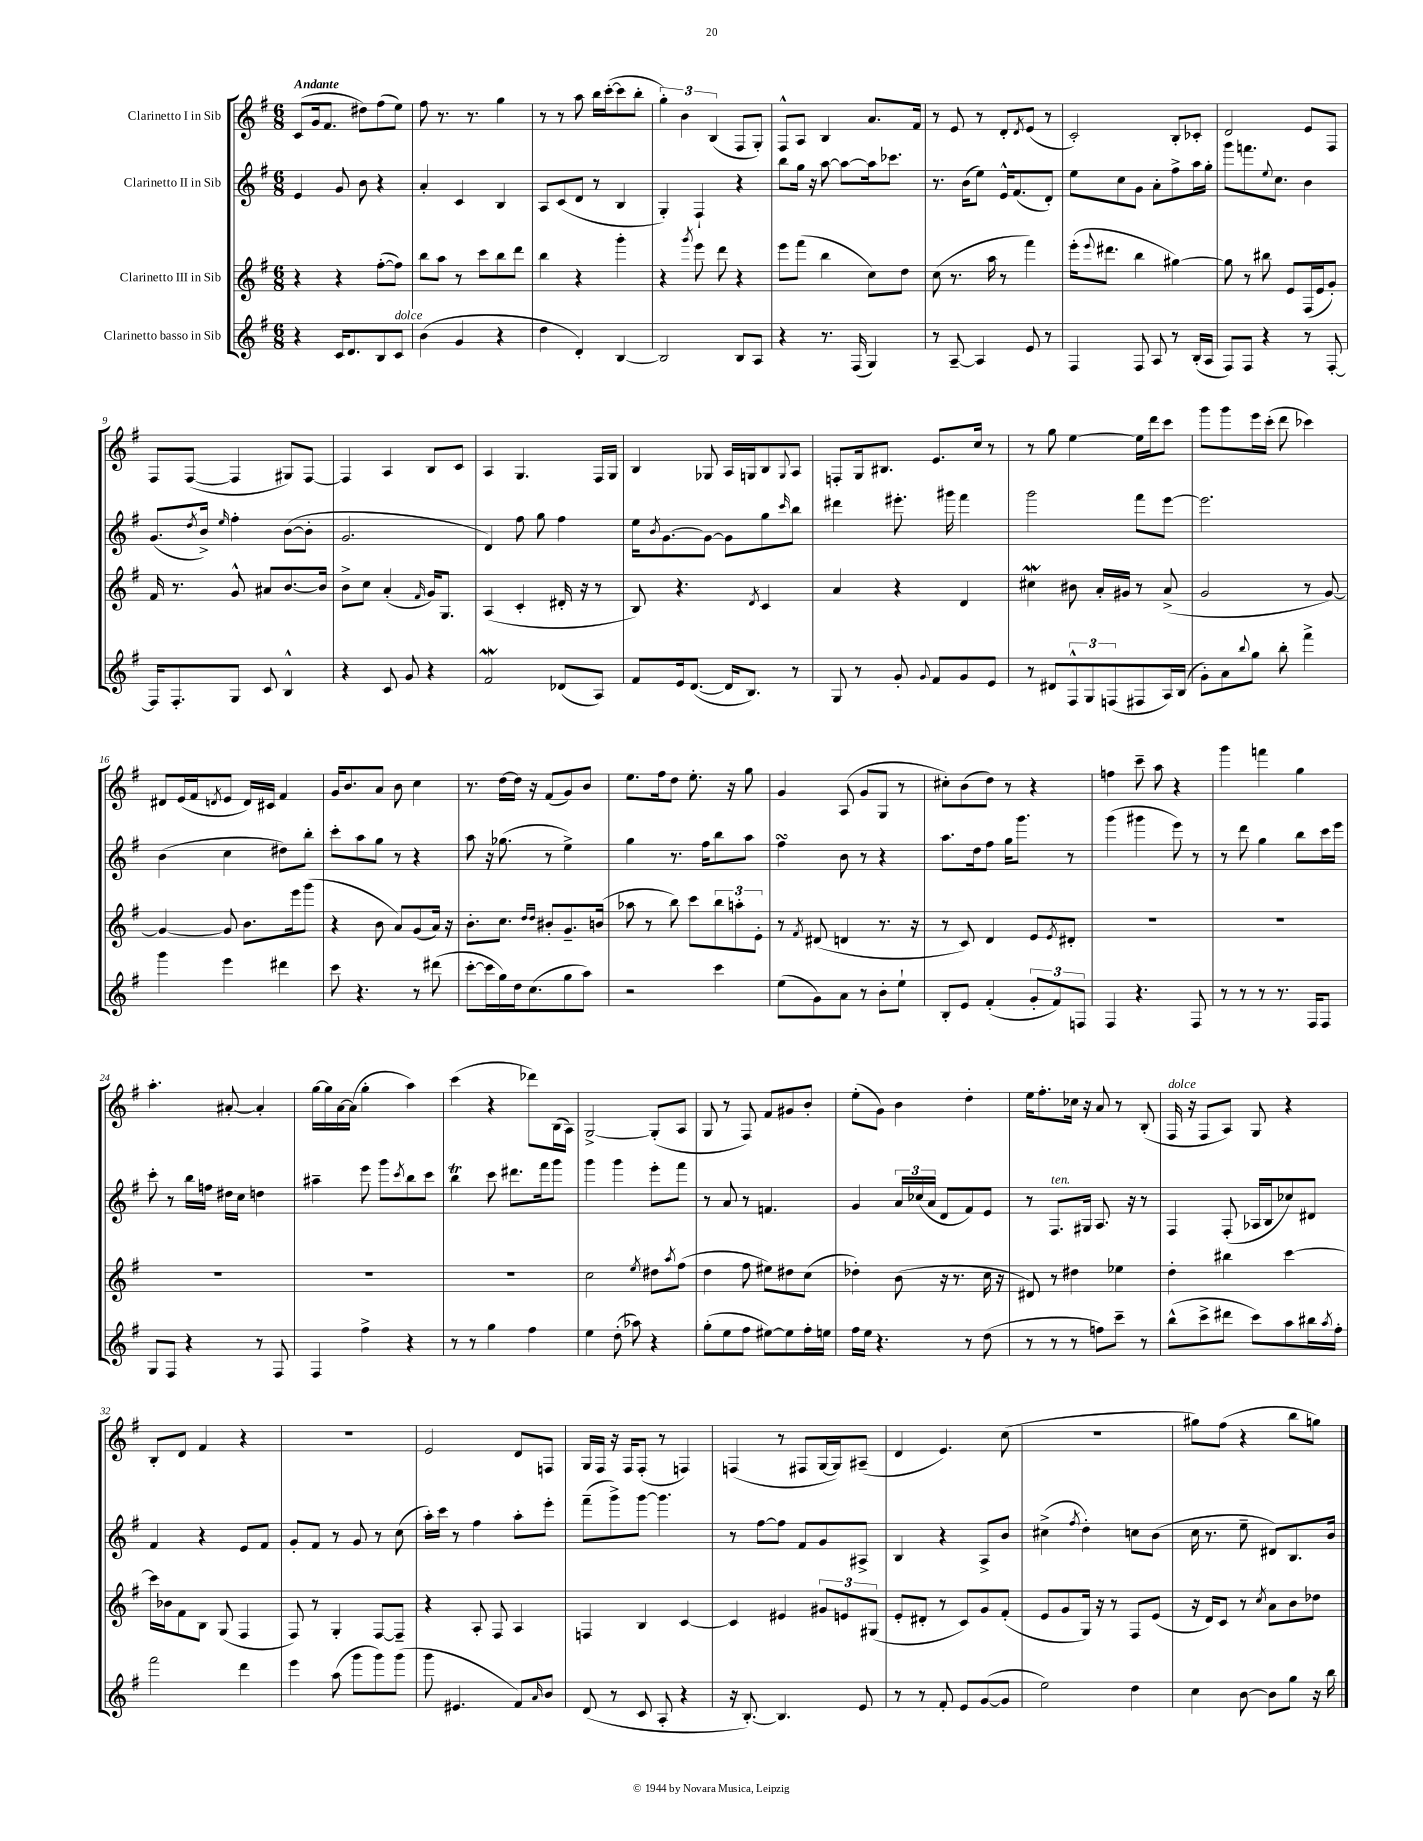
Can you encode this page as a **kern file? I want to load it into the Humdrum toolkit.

**kern	**kern	**kern	**kern
*staff4	*staff3	*staff2	*staff1
*clefG2	*clefG2	*clefG2	*clefG2
*k[f#]	*k[f#]	*k[f#]	*k[f#]
*M6/8	*M6/8	*M6/8	*M6/8
4r	4r	4e/	(8c/L
.	.	.	16g/k
.	.	.	8.f#/J
16c/LK	4r	8g/	.
8.d/	.	.	.
.	.	8b\	8dd#\L)
8B/	([8ff#'\L	4r	(8ff#\
8c/J	8ff#\]J)	.	8ee\J)
=	=	=	=
(4b\	8bb\L	4a'/	8ff#\
.	8aa\J	.	8.r
4g/	8r	4c/	.
.	.	.	8.r
.	8ccc\L	.	.
4r	8bb\	4B/	4gg\
.	8ddd\J	.	.
=	=	=	=
4dd\	4bb\	8A/L	8r
.	.	(8c/	8r
4d'/)	4r	8d/J	8aa\
.	.	8r	16bb\LL
.	.	.	([16ccc'\J
[4B/	4ggg'\	4B/	8ccc\]
.	.	.	8bb'\J
=	=	=	=
2B/]	4r	4G'/)	6gg'\)
.	.	.	6b\
.	8qggg/	.	.
.	8eee\	4F#`/	.
.	.	.	(6B/
.	8ddd\	.	.
8B/L	4r	4r	8F#/L
8A/J	.	.	8G'/J)
=	=	=	=
4r	8eee\L	8bb\L	8F#^^/L
.	(8fff#\J	16gg\Jk	8A/J
.	.	16r	.
8.r	4bb\	[8aa\	4B/
.	.	8aa\_L	.
(16F#/	.	.	.
4G/)	8cc\L)	16aa\]k	8.a/L
.	.	8.ccc-\J	.
.	8dd\J	.	.
.	.	.	16f#/Jk
=	=	=	=
8r	(8cc\	8.r	8r
[8A~/	8.r	.	8e/
.	.	(16b\LK	.
4A/]	.	8ee\J)	8r
.	16aa\	.	.
.	8r	16e^^/LK	8d'/L
.	.	(8.f#/	.
.	.	.	8qd/
8e/	4fff#\)	.	(8e/J
8r	.	8d'/J)	8r
=	=	=	=
4F#/	(16eee'\LK	8ee\L	2c'/)
.	8qqeee/	.	.
.	8.ddd#\J	.	.
.	.	8cc\	.
8F#/	4bb\	8g\J	.
8A/	.	8a'\L	.
8r	[4gg#\)	8ff#^\	8B'/L
(16B'/LL	.	16aa\L	8c-'/J
16A/JJ	.	16gg'\JJ	.
=	=	=	=
8F#/L)	8gg#\]	8ggg\L	2d/
8F#/J	8r	8.fff\	.
4r	8bb#\	.	.
.	.	8qqee/	.
.	.	8.cc\J	.
.	8e/L	.	.
8r	(16F#/L	4b\	8e/L
.	16e/J	.	.
[8F#'/	8g'/J)	.	8F#/J
=	=	=	=
16F#/]LK	16f#/	(8.g/L	8F#/L
8.F#'/	8.r	.	.
.	.	.	([8F#/J
.	.	8qdd/	.
.	.	16b^/Jk)	.
.	.	16qqee/	.
8G/J	8g^^/	4ff#'\	4F#/]
8c/	8a#/L	.	.
4B^^/	[8.b/	([8b\L	8G#/L)
.	.	8b'\]J	[8F#/J
.	16b/]Jk	.	.
=	=	=	=
4r	8b^\L	2.g/	4F#/]
.	8cc\J	.	.
8c/	(4a'/	.	4A/
8g/	.	.	.
.	16qqf#/	.	.
4r	16g/LK)	.	8B/L
.	8.G/J	.	.
.	.	.	8c/J
=	=	=	=
2f#/	(4A/	4d/)	4A/
.	4c'/	8ff#\	4.G/
.	.	8gg\	.
(8d-/L	16d#'/	4ff#\	.
.	16r	.	.
8A/J)	8r	.	16F#/LL
.	.	.	16G/JJ
=	=	=	=
8f#/L	8B/)	16ee\LK	4B/
.	.	8qb/	.
.	.	[8.g\	.
16e/k	4.r	.	.
([8.d/J	.	.	.
.	.	8g\_J	8G-/
16d/]LK	.	8g\]L	16A/LL
8.B/J)	.	.	16G/J
.	8qd/	.	.
.	4c/	8gg\	8B/
.	.	16qqccc/	8qqG/
8r	.	8bb\J	8A/J
=	=	=	=
8G/	4a/	4ddd#\	8F'/L
8r	.	.	16G/k
.	.	.	8.B#/J
8g'/	4r	8.eee#'\	.
8qqg/	.	.	.
8f#/L	.	.	8.e/L
.	.	16ggg#\	.
8g/	4d/	4fff#\	.
.	.	.	16cc/Jk
8e/J	.	.	8r
=	=	=	=
8r	4cc#\	2ggg\	8r
8d#/L	.	.	8gg\
12F#^^/	8b#\	.	[4ee\
12G/	.	.	.
.	16a'/LL	.	.
(12F/	.	.	.
.	16g#/JJ	.	.
8F#/	8r	8fff#\L	16ee\]LL
.	.	.	16ddd\J
16A/L)	(8a^/	[8eee\J	8ccc\J
(16B/JJ	.	.	.
=	=	=	=
8g'\L)	2g/	2.eee\]	8ggg\L
8a\	.	.	8ggg\
8qqbb/	.	.	.
8gg\J	.	.	16eee\L
.	.	.	(16ccc'\JJ
8bb'\	.	.	8ddd\
4fff#^\	8r	.	4ccc-\)
.	[8g/)	.	.
=	=	=	=
4ggg\	4g/_	(4b\	8d#/L
.	.	.	(16e/L
.	.	.	16f#/J
.	.	.	8qd/
4eee\	8g/]	4cc\	8e/J
.	8.b\L	.	16d/LL)
.	.	.	16c#/JJ
4ddd#\	.	8dd#\L)	4f#/
.	16eee\k	.	.
.	(8ggg\J	8bb'\J	.
=	=	=	=
8ccc\	4r	8ccc'\L	16g/LK
.	.	.	8.b/
4.r	.	8aa\	.
.	8b\	8gg\J	8a/J
.	8a/L)	8r	8b\
8r	(8g/	4r	4cc\
(8ddd#\	16a/Jk)	.	.
.	16r	.	.
=	=	=	=
[8ccc'\L	8.b'\L	8aa\	8.r
16ccc\]L	.	16r	.
16gg\)	8.cc\J	(8.gg-\	[16dd\LL
16dd\J	.	.	16dd\]JJ
(8.cc\	.	.	16r
.	16qqdd/LL	.	.
.	16qqdd/JJ	.	.
.	8b#'/L	8r	(8f#/L
8gg\	8.g~/	4ee^\)	8g/)
8aa\J)	.	.	8b/J
.	(16b/Jk	.	.
=	=	=	=
2r	8aa-\	4gg\	8.ee\L
.	8r	.	.
.	.	.	16ff#\k
.	8bb\)	8.r	8dd\J
.	8ccc\L	.	8.ee'\
.	.	16ff#\LK	.
4ccc\	12bb\	8bb\	.
.	.	.	16r
.	12aa'\	.	.
.	.	8aa\J	8gg\
.	12e'\J	.	.
=	=	=	=
(8ee\L	8r	4ff#\	4g/
.	8qf#/	.	.
8g\)	(8d#/	.	.
8a\J	4d/	8b\	(8A/
8r	.	8r	8g/L
8b'\L	8.r	4r	8G/J
8ee`\J	.	.	8r
.	16r	.	.
=	=	=	=
8B'/L	8r	8.aa\L	8cc#'\L)
8e/J	8c/)	.	(8b\
.	.	16dd\k	.
(4f#'/	4d/	8ff#\J	8dd\J)
.	.	16gg\LK	8r
.	.	8.ggg\J	.
12g'/L	8e/L	.	4r
12f#/)	.	.	.
.	8qe/	.	.
.	8d#'/J	8r	.
12F/J	.	.	.
=	=	=	=
4F#/	2.r	(4ggg\	4ff\
4.r	.	4ggg#\	8ccc~\
.	.	.	8aa\
.	.	8eee\)	4r
8F#/	.	8r	.
=	=	=	=
8r	2.r	8r	4ggg\
8r	.	8ddd\	.
8r	.	4gg\	4fff\
8.r	.	.	.
.	.	8bb\L	4gg\
16F#/LK	.	.	.
8F#/J	.	16ccc\L	.
.	.	16eee\JJ	.
=	=	=	=
8G/L	2.r	8ccc'\	4.aa'\
8F#/J	.	8r	.
4r	.	16bb\LL	.
.	.	16ff\JJ	.
.	.	16dd#\LL	[8a#'/
.	.	16cc\JJ	.
8r	.	4dd\	4a#'/]
8F#/	.	.	.
=	=	=	=
4F#/	2.r	4aa#~\	[16gg\LL
.	.	.	16gg\]
.	.	.	[16a\
.	.	.	(16a\]JJ
4ff#^\	.	8eee\	4gg'\
.	.	8ggg\L	.
.	.	8qccc/	.
4r	.	8bb\	4aa\)
.	.	8ccc\J	.
=	=	=	=
8r	2.r	4bb\	(4ccc\
8r	.	.	.
4gg\	.	8ccc\	4r
.	.	8.ddd#\L	.
4ff#\	.	.	8ddd-\L)
.	.	16fff#\k	.
.	.	8ggg\J	(16B\L
.	.	.	16A\JJ)
=	=	=	=
4ee\	2cc\	4ggg\	[2G^/
(8dd'\	.	4ggg\	.
8aa-\)	.	.	.
.	8qee/	.	.
4r	8dd#\L	8eee'\L	(8G'/]L
.	8qaa/	.	.
.	(8ff#\J	8fff#\J	8A/J
=	=	=	=
(8gg'\L	4dd\	8r	8G/
8ee\	.	8a/	8r
8ff#\J	8ff#\	8r	8F#/)
[8ee#\L)	8ee#\L)	4.f/	8f#/L
8ee#\]	8dd#\	.	8g#/
16ff#'\L	(8cc\J	.	8b'/J
16ee\JJ	.	.	.
=	=	=	=
16ff#\LL	4dd-'\)	4g/	(8ee'\L
16ee\JJ	.	.	.
4.r	.	.	8g\J)
.	(8b\	24a/LL	4b\
.	.	(24cc-/	.
.	.	24a/JJ	.
.	16r	8d/L	.
.	8.r	.	.
8r	.	8f#/)	4dd'\
(8dd\	16cc\	8e/J	.
.	16r	.	.
=	=	=	=
8r	8d#/)	8r	16ee\LK
.	.	.	8.ff#'\
8r	8r	8.F#/L	.
8r	4dd#\	.	16cc-\Jk
.	.	16G#/Jk	16r
8ff\L)	.	8.A/	8a/
8ccc~\J	4ee-\	.	8r
.	.	16r	.
8r	.	8r	(8B'/
=	=	=	=
(8bb^^\L	4dd'\	4F#/	16F#/
.	.	.	16r
8ccc^\	.	.	8F#/L
8ddd#\J	4bb#\	(8F#'/	8A/J)
8ccc\L)	.	16A-/LL	8G/
.	.	16B/J	.
8aa\	[4ccc\	8cc-/)	4r
16bb#\L	.	8d#/J	.
8qaa/	.	.	.
16ff#'\JJ	.	.	.
=	=	=	=
2fff#\	16ccc\]LL	4f#/	8B'/L
.	16b-\J	.	.
.	8f#\	.	8d/J
.	8B\J	4r	4f#/
.	(8G/	.	.
4ddd\	4F#/	8e/L	4r
.	.	8f#/J	.
=	=	=	=
4eee\	8F#/)	8g'/L	2.r
.	8r	8f#/J	.
(8aa\	4G'/	8r	.
8ggg\L	.	8g/	.
8ggg\)	[8F#/L	8r	.
(8ggg\J	8F#~/]J	(8cc\	.
=	=	=	=
8ggg\	4r	16aa'\LL)	2e/
.	.	16ccc\JJ	.
4.e#/	.	8r	.
.	8A'/	4ff#\	.
.	8F#/	.	.
8f#/L)	4A/	8aa'\L	8d/L
16qqa/	.	.	.
8b/J	.	8eee'\J	8F/J
=	=	=	=
(8d/	4F/	(8fff#~\L	16G/LL
.	.	.	16F#/JJ
8r	.	8ggg^\)	16r
.	.	.	16F#/LK
8c/	4B/	[8ggg\J	(8F#'/J
8A'/	.	4.ggg\]	8r
4r	[4c/	.	4F/)
=	=	=	=
16r	4c/]	8r	(4F/
[8.B'/)	.	.	.
.	.	[8ff#\L	.
4.B/]	4e#/	8ff#\]J	8r
.	.	8f#/L	8F#/L
.	12g#/L	8g/	[16G/L
.	.	.	16G/]J)
.	12e/	.	.
8e/	.	8A#^/J	(8A#~/J
.	(12G#/J	.	.
=	=	=	=
8r	8e'/L	4B/	4d/
8r	8d#'/J	.	.
8f#'/	8r	4r	4.e/)
8e/L	8c/L)	.	.
([8g/	8g/	8A^/L	.
8g/]J	(8f#'/J	8b/J	(8cc\
=	=	=	=
2ee\)	8e/L	(4cc#^\	2.r
.	8g/	.	.
.	.	8qff#/	.
.	16G/Jk)	4dd'\)	.
.	16r	.	.
.	8r	.	.
4dd\	8F#/L	8cc\L	.
.	(8e/J	(8b\J	.
=	=	=	=
4cc\	16r	16cc\	8gg#\L)
.	16d/LK)	8.r	.
.	8c/J	.	(8ff#\J
[8b\	8r	8ee~\	4r
.	8qcc/	.	.
8b\]L	8a\L	8d#/L)	.
8gg\J	8b\	8.B/	8bb\L
16r	8dd-\J	.	8gg\J)
16bb\	.	16b/Jk	.
==	==	==	==
*-	*-	*-	*-
